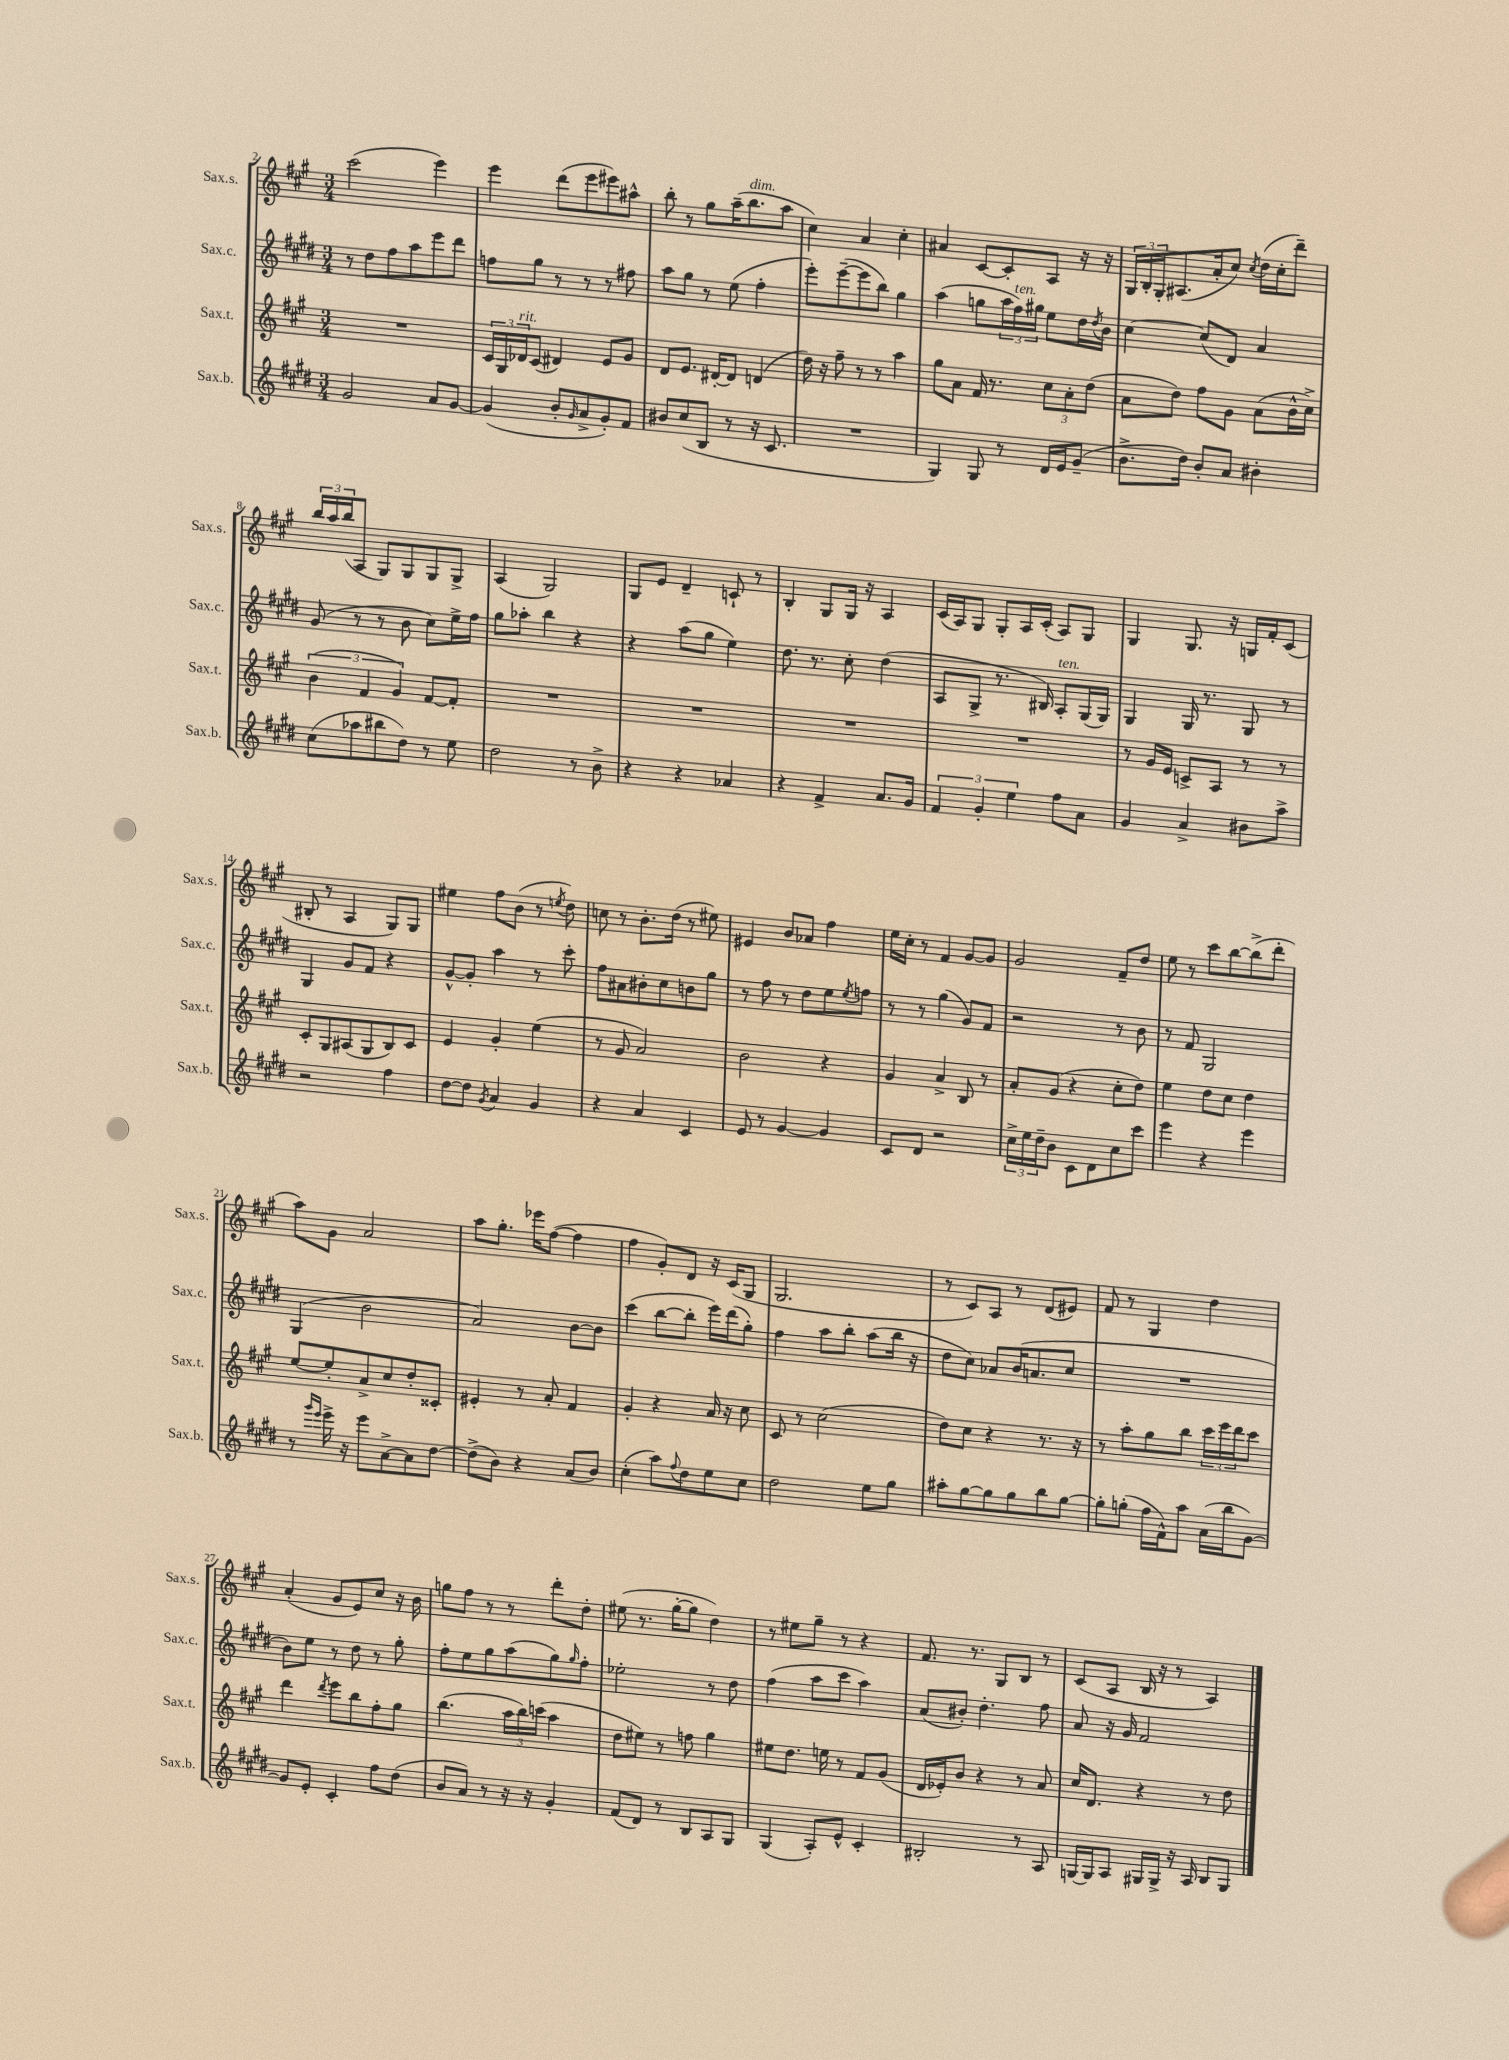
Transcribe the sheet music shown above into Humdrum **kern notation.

**kern	**kern	**kern	**kern
*part4	*part3	*part2	*part1
*staff4	*staff3	*staff2	*staff1
*I"Sax.b.	*I"Sax.t.	*I"Sax.c.	*I"Sax.s.
*I'Sax.b.	*I'Sax.t.	*I'Sax.c.	*I'Sax.s.
*clefG2	*clefG2	*clefG2	*clefG2
*k[f#c#g#d#]	*k[f#c#g#]	*k[f#c#g#d#]	*k[f#c#g#]
*M3/4	*M3/4	*M3/4	*M3/4
=2	=2	=2	=2
2g#/	2.r	8r	(2ccc#\
.	.	8dd#\L	.
.	.	8ff#\	.
.	.	8aa\	.
8a/L	.	8eee\	4eee\)
[8g#/J	.	8ddd#\J	.
=3	=3	=3	=3
(4g#/]	24c#/LL	8ffn\L	4eee\
.	24G#/	.	.
!	!LO:TX:a:i:t=rit.	!	!
.	24d-X/J	.	.
.	(8c#/J	8gg#\J	.
8b'/L	4d#X/)	8r	(8ddd\L
16qqg#/	.	.	.
8a^/	.	8r	8eee\
8g#'/)	8e/L	8r	8eee#X\)
8f#/J	8g#/J	8ff#X\	8aa#X^^\J
=4	=4	=4	=4
8b#X/L	8d/L	8aa\L	8bb'\
(8cc#/	8.e/J	8gg#\J	8r
8B/J	.	8r	8gg#\L
.	[16d#X'/KL	.	.
8r	8d#/J]	(8ee\	(16aa~\K
!	!	!	!LO:TX:a:i:t=dim.
.	.	.	8.bb\
16r	(4dn/	4ff#'\	.
8.c#/	.	.	.
.	.	.	8aa\J
=5	=5	=5	=5
2.r	16dd\)	8eee'\L)	4cc#\)
.	16r	.	.
.	8ff#~\	([8eee~\	.
.	8r	8eee\]	4a/
.	8r	8bb\J)	.
.	4aa\	4gg#\	4cc#'\
=6	=6	=6	=6
4G#/)	8gg#\L	(4aa\	4a#X/
.	8a\J	.	.
8G#/	16f#/	8ggn\L	[8c#/L
.	8.r	.	.
8r	.	24aa\L	8c#'/]
!	!	!LO:TX:a:i:t=ten.	!
.	.	24ff#\)	.
.	.	24gg#X\JJ	.
16d#/LL	12cc#\L	8ee\L	8A/J
16e/J	.	.	.
.	12a'\	.	.
(8g#~/J	.	16dd#\L	16r
.	(12dd\J	.	.
.	.	8qdd#/	.
.	.	16b\JJ	16r
=7	=7	=7	=7
8.b^\L	8a\L	[4cc#\	24G#/LL
.	.	.	24B'/
.	.	.	24G#'/J
.	8dd\J)	.	(8.A#X/
16dd#\Jk)	.	.	.
8b'/L	8ff#\L	(8cc#/L]	.
.	.	.	16a'/k
8a/J	8g#\J	8d#/J)	8cc#/J)
.	.	.	8qcc#/
4b#X'\	(8a\L	4a/	(16dd\LL
.	.	.	16cc#'\J
.	16b^^\L	.	8ddd~\J)
.	16cc#^\JJ)	.	.
!!LO:LB:g=z
=8	=8	=8	=8
(8cc#\L	(6b\	(8g#/	24bb/LL
.	.	.	24aa/
.	.	.	(24bb/J
8aa-X\	.	8r	8A/J
.	6f#/	.	.
8bb#X\	.	8r	8G#/L)
.	6g#/)	.	.
8dd#\J)	.	8b\	8G#/
8r	[8f#/L	8cc#\L)	8G#/
8ee\	8f#'/J]	16ee^\L	8G#^/J
.	.	16ff#\JJ	.
=9	=9	=9	=9
2dd#\	2.r	8gg#\L	(4A/
.	.	8aa-X'\J	.
.	.	4bb\	2G#/)
8r	.	4r	.
8b^\	.	.	.
=10	=10	=10	=10
4r	2.r	4r	8G#/L
.	.	.	8e/J
4r	.	(8aa\L	4d~/
.	.	8gg#\J	.
4a-X/	.	4ee\)	8cn`/
.	.	.	8r
=11	=11	=11	=11
4r	2.r	8.dd#\	4B'/
.	.	8.r	.
4f#^/	.	.	8G#/L
.	.	8cc#'\	16G#/Jk
.	.	.	16r
8.a/L	.	(4dd#\	4A/
16g#/Jk	.	.	.
=12	=12	=12	=12
6f#/	2.r	8A/L	(16c#/LL
.	.	.	16A/J)
.	.	8G#^/J	8G#/J
6g#'/	.	.	.
.	.	8.r	8G#'/L
6ee\	.	.	.
.	.	.	16A/L
.	.	16B#X/)	(16c#'/JJ
!	!	!LO:TX:a:i:t=ten.	!
8ff#\L	.	8A'/L	8A/L)
8a\J	.	(16G#/L	8G#/J
.	.	16G#/JJ)	.
=13	=13	=13	=13
4g#/	8r	4G#/	4G#/
.	16g#/LL	.	.
.	16e/JJ	.	.
4a^/	8cn^/L	16G#/	8.G#/
.	.	8.r	.
.	8A/J	.	.
.	.	.	16r
8b#X\L	8r	8G#/	16Gn/LL
.	.	.	16f#'/J
8aa^\J	8r	8r	(8c#/J
!!LO:LB:g=z
=14	=14	=14	=14
2r	8c#'/L	4G#/	8B#X'/
.	8G#/	.	8r
.	(8A#X/	8g#/L	4A/
.	8G#/	8f#/J	.
4ff#\	8B/)	4r	8G#/L)
.	8c#/J	.	8G#/J
=15	=15	=15	=15
[8dd#\L	4e/	[8g#^^/L	4ee#X\
8dd#\J]	.	8g#'/J]	.
8qg#/	.	.	.
4a/	4g#'/	4aa\	8ff#\L
.	.	.	(8b\J
4g#/	(4ee\	8r	8r
.	.	.	8qeen/
.	.	8ccc#'\	8dd\)
=16	=16	=16	=16
4r	8r	8ff#\L	8ccn\
.	8g#/	8a#X\	8r
4a/	2a/)	8b#X'\	8.b'\L
.	.	8cc#\	.
.	.	.	(16dd\Jk
4c#/	.	8bn\	8r
.	.	8gg#\J	8ee#X\)
=17	=17	=17	=17
8e/	2b\	8r	4e#X/
8r	.	8ff#\	.
[4g#/	.	8r	8b/L
.	.	8dd#\L	8a-X/J
4g#/]	4r	8ee\	4ff#\
.	.	8qee/	.
.	.	8ffn\J	.
=18	=18	=18	=18
8c#/L	4g#/	8r	16ee\LL
.	.	.	16cc#'\JJ
8d#/J	.	8r	8r
2r	4a^/	(4gg#\	4f#/
.	8B/	8g#/L)	[8g#/L
.	8r	8f#/J	8g#/J]
=19	=19	=19	=19
24cc#^\LL	8a'/L	2r	2g#/
24ee\	.	.	.
24dd#~\J	.	.	.
8b\J	(8g#/J	.	.
8c#\L	4r	.	.
8d#\	.	.	.
8cc#\	8cc#'\L	8r	8f#~/L
8ccc#\J	8dd\J)	8b\	8dd/J
=20	=20	=20	=20
4eee\	4ee\	8r	8ee\
.	.	8f#/	8r
4r	8dd\L	2G#/	8ccc#\L
.	8cc#\J	.	[8bb\
4eee\	4dd\	.	(8bb^\]
.	.	.	8ddd'\J
!!LO:LB:g=z
=21	=21	=21	=21
8r	[8ee/L	(4G#/	8aa\L)
16qqggg#/LL	.	.	.
16qqeee/JJ	.	.	.
16eee^\	8ee'/]	.	8g#\J
16r	.	.	.
8eee\L	8a^/	2b\	2a/
[8a^\	8cc#/	.	.
8a\]	8dd'/	.	.
[8dd#\J	8c##X'/J	.	.
=22	=22	=22	=22
(8dd#^\L]	4e#X'/	2a/)	8aa\L
8b\J)	.	.	8.gg#'\J
4r	8r	.	.
.	.	.	16eee-X\KL
.	8a'/	.	([8ff#\J
(8a/L	4f#/	[8b\L	4ff#\]
8b/J)	.	8b\J]	.
=23	=23	=23	=23
(4cc#'\	4g#'/	(4ccc#\	4ff#\
8aa\L)	4r	[8bb\L	8g#'/L)
8qqff#/	.	.	.
8dd#\	.	8bb'\J]	8d/J
8ee\	16a/	16eee\LL)	16r
.	16r	(16ddd#\J	(16c#/KL
8cc#\J	8cc#\	8gg#'\J)	8G#/J
=24	=24	=24	=24
2dd#\	8c#/	4ff#\	2.G#/
.	8r	.	.
.	(2cc#\	8aa\L	.
.	.	8bb'\J	.
8ee\L	.	(8aa\L	.
8gg#\J	.	16bb\Jk	.
.	.	16r	.
=25	=25	=25	=25
8aa#X'\L	8dd\L)	8dd#\L	8r
[8gg#\	8cc#\J	8cc#\J)	8c#/L)
8gg#\]	4r	8a-X/L	8A/J
8gg#\	.	(16b/K	8r
.	.	8.an/	.
8bb\	8.r	.	(8d/L
[8gg#\J	.	8cc#/J	8e#X/J)
.	16r	.	.
=26	=26	=26	=26
8gg#'\L]	8r	2.r	8f#/
(8ggn'\J	8aa'\L	.	8r
16ff#\LL	8gg#\	.	4G#/
16f#^^\J)	.	.	.
8aa\J	8bb\J	.	.
(16a\LL	24ccc#\LL	.	4dd\
.	24eee\	.	.
16bb\J	.	.	.
.	24ddd\J	.	.
[8g#\J)	8ccc#\J	.	.
!!LO:LB:g=z
=27	=27	=27	=27
8g#/L]	4ddd\	8b\L)	(4a'/
8e'/J	.	8ee\J	.
.	8qddd/	.	.
4c#'/	8eee\L	8r	8g#/L
.	8bb\	8dd#\	8e/)
8ff#\L	8ff#'\	8r	8cc#/J
(8dd#\J	8gg#\J	8gg#'\	16r
.	.	.	16b\
=28	=28	=28	=28
8b/L	(4.bb\	8ff#'\L	8ggn\L
8a/J)	.	8ee\	8ff#\J
8r	.	8gg#\	8r
16r	24aa\LL	(8aa\	8r
.	24bb\)	.	.
16r	.	.	.
.	(24cccn\JJ	.	.
4g#'/	4aa\	8gg#\)	8ddd'\L
.	.	16qqgg#/	.
.	.	8ff#'\J	8dd'\J
=29	=29	=29	=29
(8f#/L	8dd\L	2ee-X'\	(8ee#X\
8d#/J)	8ee#X\J)	.	8.r
8r	8r	.	.
.	.	.	[16gg#'\KL
8B/L	8ffn\	.	8gg#\J]
8A/	4gg#\	8r	4dd\)
8G#/J	.	8dd#\	.
=30	=30	=30	=30
(4G#/	8ee#X\L	(4ff#\	8r
.	8.dd\J	.	8ee#X\L
8A'/L)	.	8aa\L	8gg#~\J
.	16een\	.	.
8e^^/J	8r	8ccc#\J	8r
4c#'/	8f#/L	4aa\)	4r
.	(8g#/J	.	.
=31	=31	=31	=31
2B#X'/	16d/LL	(8a/L	8.f#/
.	16e-X'/J)	.	.
.	8b/J	8b#X'/J)	.
.	.	.	8.r
.	4r	4.dd#'\	.
.	.	.	8G#/L
8r	8r	.	8B/J
8A/	8a/	8ff#\	8r
=32	=32	=32	=32
[16Gn/LL	16cc#/KL	8a/	(8c#/L
16G/J]	8.d/J	.	.
8A/J	.	16r	8A/J
.	.	16g#/	.
16G#X/LL	4r	2f#/	16B/
16G#^/JJ	.	.	16r
16r	.	.	8r
16A/	.	.	.
8B/L	8r	.	4A/)
8G#/J	8dd\	.	.
==	==	==	==
*-	*-	*-	*-
